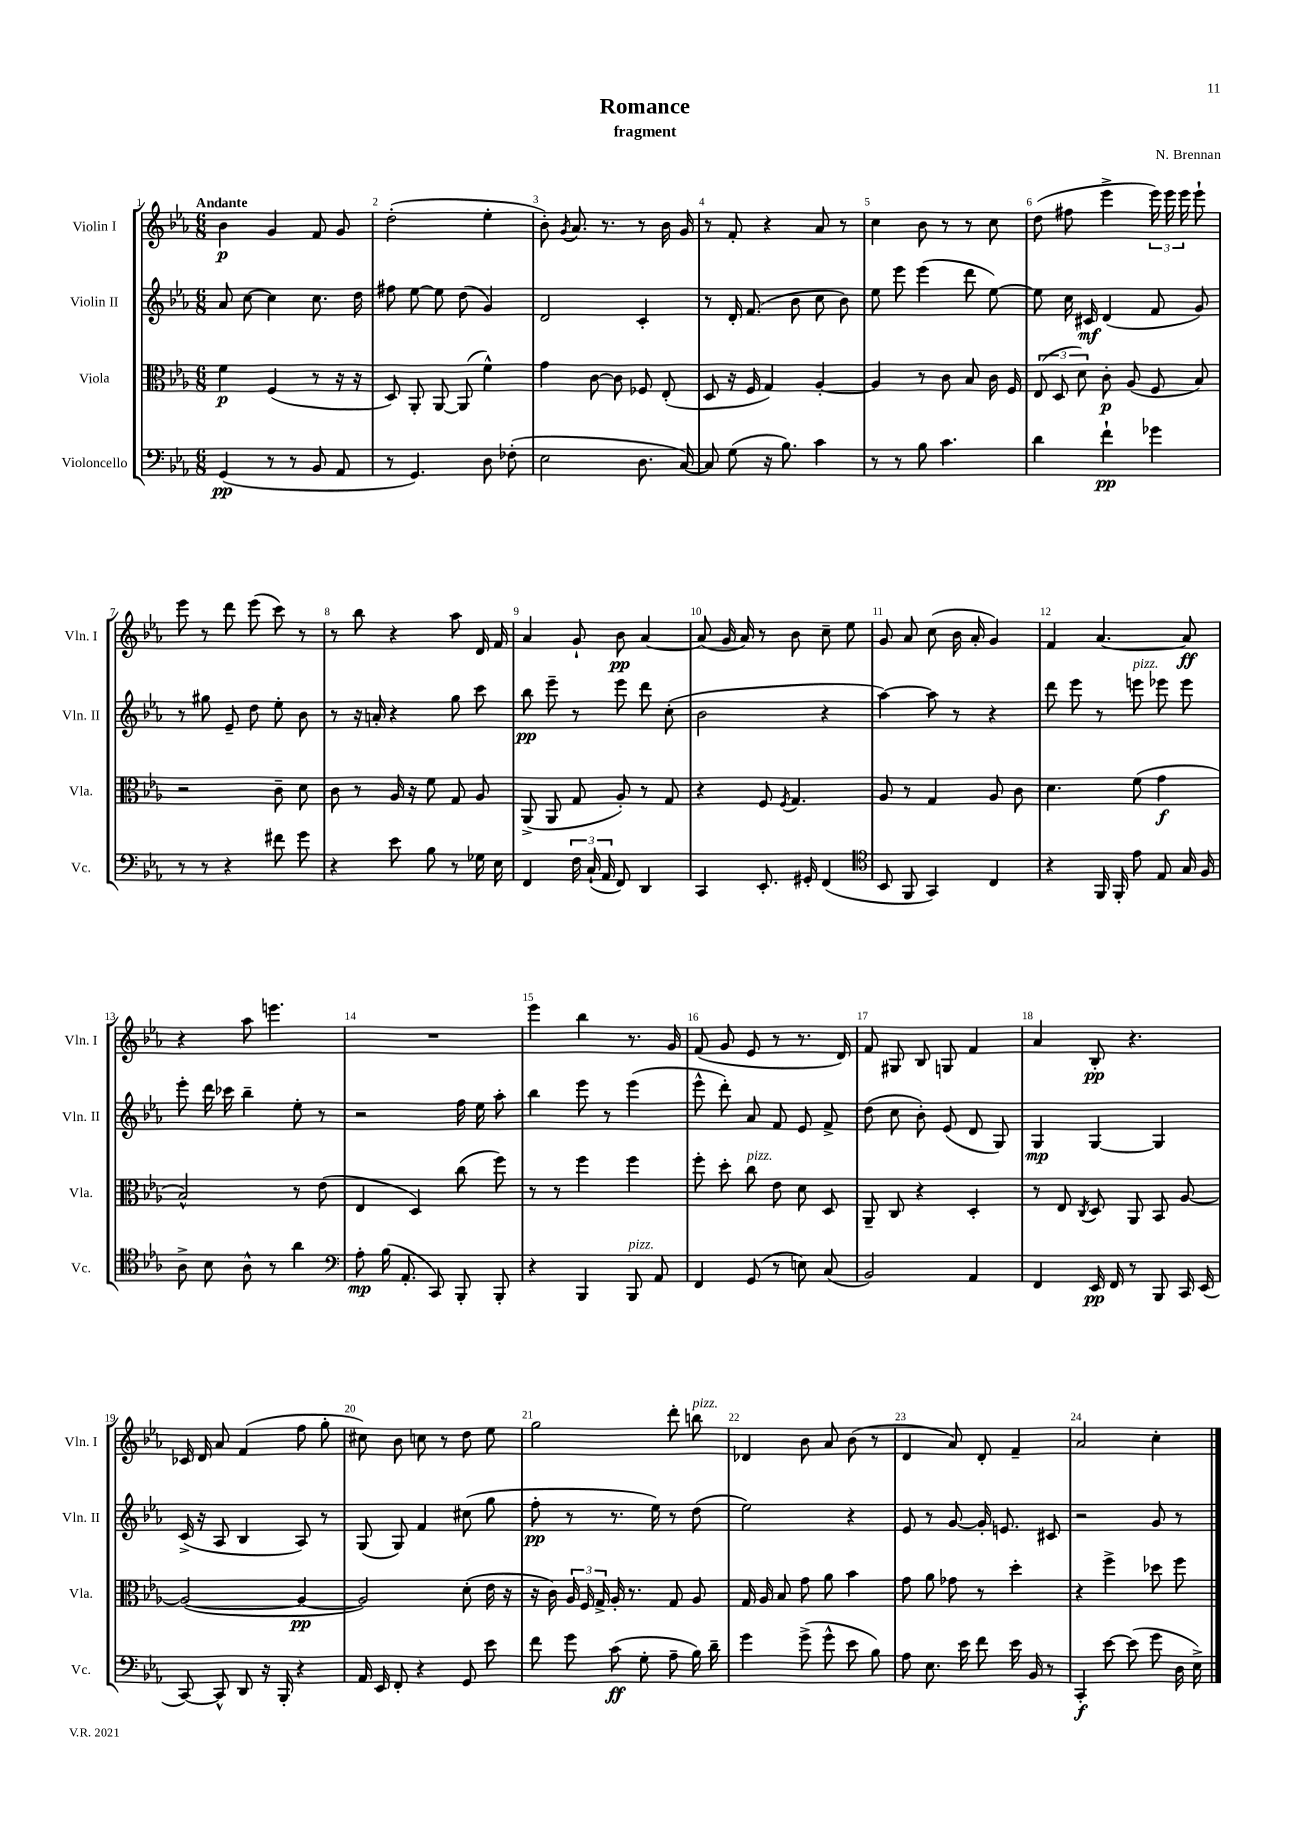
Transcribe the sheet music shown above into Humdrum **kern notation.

**kern	**kern	**kern	**kern
*staff4	*staff3	*staff2	*staff1
*clefF4	*clefC3	*clefG2	*clefG2
*k[b-e-a-]	*k[b-e-a-]	*k[b-e-a-]	*k[b-e-a-]
*M6/8	*M6/8	*M6/8	*M6/8
(4GG	4f	8a-	4b-
.	.	[8cc	.
8r	(4F	4cc]	4g
8r	.	.	.
8BB-	8r	8.cc	8f
8AA-	16r	.	8g
.	16r	16dd	.
=	=	=	=
8r	8D)	8ff#	(2dd'
4.GG)	8AA-'	[8ee-	.
.	[8AA-	8ee-]	.
.	(8AA-]	(8dd	.
8D	4f^^)	4g)	4ee-'
(8F-'	.	.	.
=	=	=	=
2E-	4g	2d	8b-')
.	.	.	8qg
.	.	.	8.a-
.	[8c	.	.
.	.	.	8.r
.	8c]	.	.
8.D	8F-	4c'	8r
.	(8E-'	.	16b-
[16C)	.	.	16g
=	=	=	=
8C]	8D	8r	8r
(8G	16r	16d'	8f'
.	16F	(8.f	.
16r	4G)	.	4r
8.B-)	.	.	.
.	.	8b-	.
4c	[4A-'	8cc	8a-
.	.	8b-)	8r
=	=	=	=
8r	4A-]	8ee-	4cc
8r	.	8eee-	.
8B-	8r	(4eee-	8b-
4.c	8c	.	8r
.	8B-	8ddd	8r
.	16c	[8ee-)	8cc
.	16F	.	.
=	=	=	=
4d	(12E-	8ee-]	(8dd
.	12D	.	.
.	.	16cc	8ff#
.	12d)	.	.
.	.	16c#	.
4f`	8c'	(4d	4eee-^
.	(8A-	.	.
4g-	8F	8f	24eee-)
.	.	.	24eee-
.	.	.	24eee-
.	8B-)	8g)	8eee-`
=	=	=	=
8r	2r	8r	8eee-
8r	.	8gg#	8r
4r	.	8e-~	8ddd
.	.	8dd	(8eee-
8f#	8c~	8ee-'	8ccc)
8g	8d	8b-	8r
=	=	=	=
4r	8c	8r	8r
.	8r	16r	8bb-
.	.	16a'	.
8e-	16A-	4r	4r
.	16r	.	.
8B-	8f	.	.
8r	8G	8gg	8aa-
16G-	8A-	8ccc	16d
16E-	.	.	16f
=	=	=	=
4FF	(8AA-^	8bb-	4a-
.	8AA-	8eee-~	.
24F	8G	8r	8g`
(24C`	.	.	.
24AA-	.	.	.
8FF)	8A-')	8eee-	8b-
4DD	8r	8ddd	[4a-
.	8G	(8cc'	.
=	=	=	=
4CC	4r	2b-	(8a-]
.	.	.	16g
.	.	.	16a-)
8.EE-'	8F	.	8r
.	8qF	.	.
.	4.G	.	8b-
16GG#'	.	.	.
(4FF	.	4r	8cc~
.	.	.	8ee-
=	=	=	=
*clefC4	*	*	*
8BB-	8A-	[4aa-)	8g
8FF	8r	.	8a-
4GG)	4G	8aa-]	(8cc
.	.	8r	16b-
.	.	.	16a-'
4C	8A-	4r	4g)
.	8c	.	.
=	=	=	=
4r	4.d	8ddd	4f
.	.	8eee-	.
16FF	.	8r	[4.a-
16FF'	.	.	.
8e-	(8f	8eee	.
8E-	4g	8eee-	.
16G	.	8eee-	8a-]
16F	.	.	.
=	=	=	=
8A-^	2B-^^)	8eee-'	4r
8B-	.	16ddd	.
.	.	16ccc-	.
8A-^^	.	4bb-~	8aa-
8r	.	.	4.eee
4a-	8r	8ee-'	.
.	(8e-	8r	.
=	=	=	=
*clefF4	*	*	*
8A-'	4E-	2r	2.r
(16B-	.	.	.
8.AA-'	.	.	.
.	4D)	.	.
8CC)	.	.	.
8BBB-'	(8cc	16ff	.
.	.	16ee-	.
8BBB-'	8ff)	8aa-'	.
=	=	=	=
4r	8r	4bb-	4eee-
.	8r	.	.
4BBB-	4ff	8eee-	4bb-
.	.	8r	.
8BBB-	4ff	(4eee-	8.r
8AA-	.	.	.
.	.	.	16g
=	=	=	=
4FF	8ff'	8eee-^^	(8f
.	8dd'	8ddd')	8g
(8GG	8cc	8a-	8e-
8r	8e-	8f	8r
8E)	8d	8e-	8.r
(8C	8D	8f^	.
.	.	.	16d)
=	=	=	=
2BB-)	8AA-~	(8dd	8f
.	8C	8cc	8G#
.	4r	8b-')	8B-
.	.	(8e-	8G
4AA-	4D'	8d	4f
.	.	8G)	.
=	=	=	=
4FF	8r	4G	4a-
.	8E-	.	.
.	8qC	.	.
16EE-	8D	[4G	8B-'
16FF	.	.	.
8r	8AA-	.	4.r
8BBB-	8BB-	4G]	.
16CC	[8A-	.	.
(16EE-	.	.	.
=	=	=	=
[8CC)	(2A-_	(16c^	16c-
.	.	16r	16d
8CC^^]	.	8A-	8a-
8DD	.	4B-	(4f
16r	.	.	.
16BBB-'	.	.	.
4r	4A-_	8A-)	8ff
.	.	8r	8gg'
=	=	=	=
16AA-	2A-])	(8G	8cc#)
16EE-	.	.	.
8FF'	.	8G)	8b-
4r	.	4f	8cc
.	.	.	8r
8GG	(8d'	(8cc#	8dd
8e-	16e-	8gg	8ee-
.	16r	.	.
=	=	=	=
8f	16r	8ff'	2gg
.	16c)	.	.
8g	24A-	8r	.
.	24F	.	.
.	24G^	.	.
(8c	16A-'	8.r	.
.	8.r	.	.
8G'	.	.	.
.	.	16ee-)	.
8A-~	8G	8r	8ddd'
16B-)	8A-	(8dd	8bb
16d~	.	.	.
=	=	=	=
4g	16G	2ee-)	4d-
.	16A-	.	.
.	8B-	.	.
(8g^	8g	.	8b-
8g^^	8a-	.	8a-
8e-	4b-	4r	(8b-
8B-)	.	.	8r
=	=	=	=
8A-	8g	8e-	4d
8.E-	8a-	8r	.
.	8g-	[8g	8a-)
16e-	.	.	.
8f	8r	16g']	8d'
.	.	8.e	.
16e-	4dd'	.	4f~
16BB-	.	.	.
8r	.	8c#	.
=	=	=	=
4CC'	4r	2r	2a-
[8e-	4ff^	.	.
(8e-]	.	.	.
8g	8dd-	8g	4cc'
16D	8ff	8r	.
16E-^)	.	.	.
==	==	==	==
*-	*-	*-	*-
